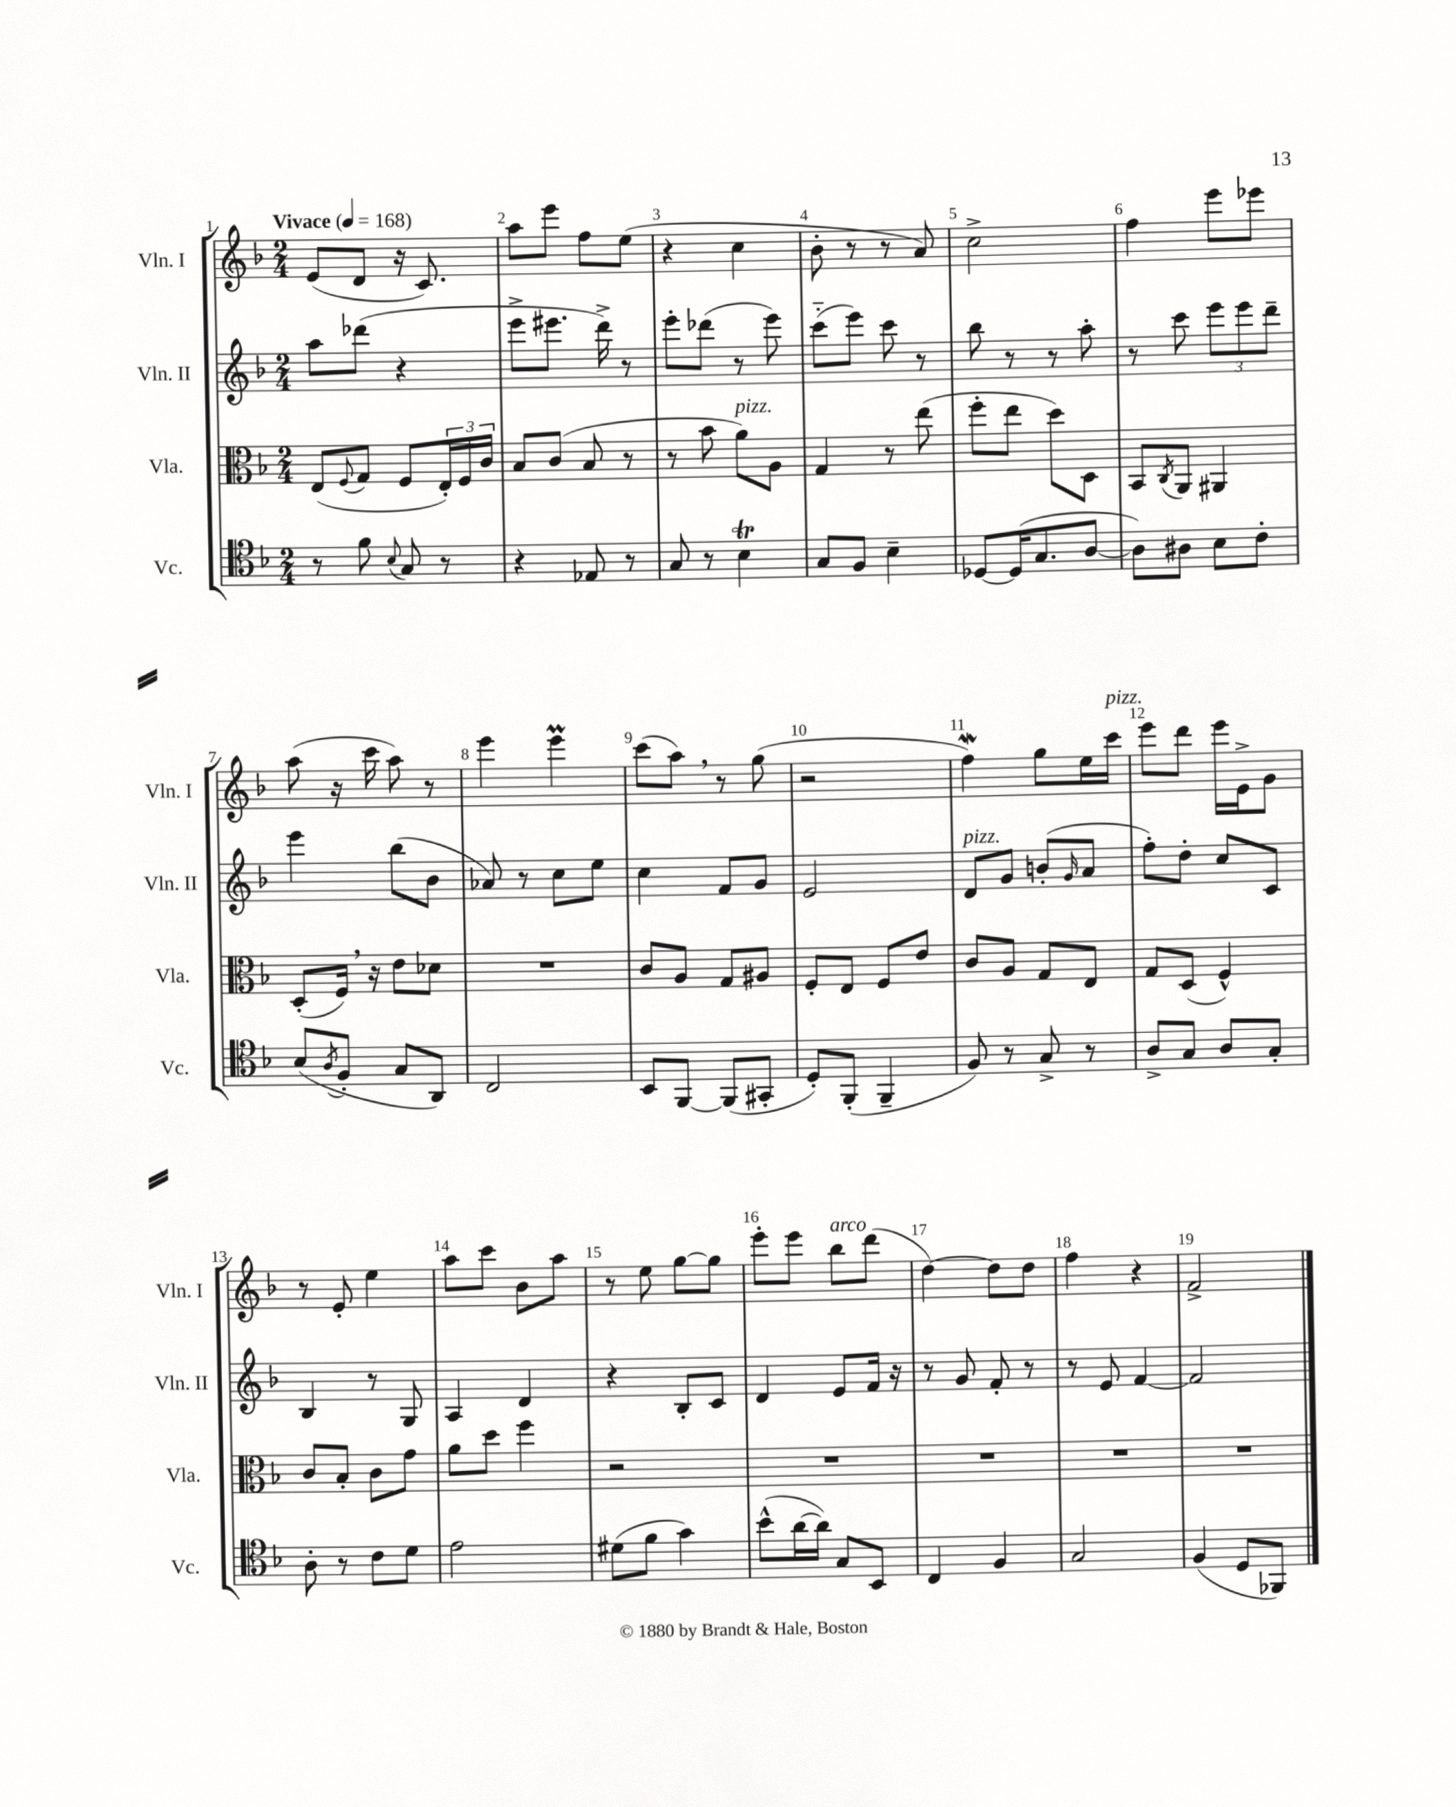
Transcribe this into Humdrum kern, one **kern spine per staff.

**kern	**kern	**kern	**kern
*staff4	*staff3	*staff2	*staff1
*clefC4	*clefC3	*clefG2	*clefG2
*k[b-]	*k[b-]	*k[b-]	*k[b-]
*M2/4	*M2/4	*M2/4	*M2/4
*MM168	*MM168	*MM168	*MM168
8r	(8E	8aa	(8e
.	8qqF	.	.
8f	8G	(8ddd-	8d
8qqB-	.	.	.
8G	8F	4r	16r
.	.	.	8.c)
8r	24E')	.	.
.	24F	.	.
.	24c	.	.
=	=	=	=
4r	8B-	8eee^	8aa
.	(8c	8.eee#	8eee
8E-	8B-	.	8ff
.	.	16ddd^)	.
8r	8r	8r	(8ee
=	=	=	=
8G	8r	8eee'	4r
8r	8b-	(8ddd-	.
4B-	8a)	8r	4cc
.	8A	8eee)	.
=	=	=	=
8G	4G	(8ccc'~	8b-'
8F	.	8eee)	8r
4B-~	8r	8ccc	8r
.	(8ee	8r	8a)
=	=	=	=
[8D-	8ff'	8bb-	2cc^
(16D-]	8ee	8r	.
8.G	.	.	.
.	8dd)	8r	.
[8A	8D	8aa'	.
=	=	=	=
8A])	8BB-	8r	4ff
.	8qC	.	.
8A#	8AA	8ccc	.
8B-	4AA#	12eee	8eee
.	.	12eee	.
8c'	.	.	8eee-
.	.	12ddd~	.
=	=	=	=
(8B-	(8D'	4eee	(8aa
8qA	.	.	.
8F'	16F)	.	16r
.	16r	.	16ccc
8G	8e	(8bb-	8aa)
8AA)	8d-	8b-	8r
=	=	=	=
2C	2r	8a-)	4eee
.	.	8r	.
.	.	8cc	4eee
.	.	8ee	.
=	=	=	=
8BB-	8c	4cc	(8ccc
[8FF	8A	.	8aa)
(8FF]	8G	8f	8r
8GG#'	8A#	8g	(8gg
=	=	=	=
8D')	8F'	2e	2r
(8FF'	8E	.	.
4FF~	8F	.	.
.	8e	.	.
=	=	=	=
8F)	8c	8d	4ff)
8r	8A	8g	.
8G^	8G	(8b'	8gg
.	.	16qqg	.
8r	8E	8a	16ee
.	.	.	16ccc
=	=	=	=
8A^	8G	8ff')	8eee
8G	(8D	8dd'	8ddd
8A	4F^^)	8cc	16eee
.	.	.	16e^
8G'	.	8c	8g
=	=	=	=
8A'	8c	4B-	8r
8r	8B-'	.	8e'
8c	8c	8r	4ee
8d	8g	8G	.
=	=	=	=
2e	8a	4A	8aa
.	8dd	.	8ccc
.	4ff	4d	8b-
.	.	.	8aa
=	=	=	=
(8d#	2r	4r	8r
8f	.	.	8ee
4g)	.	8B-'	[8gg
.	.	8c	8gg]
=	=	=	=
(8b-^^	2r	4d	8eee'
[16a	.	.	8eee
16a])	.	.	.
8G	.	8e	8bb-
8BB-	.	16f	(8ddd
.	.	16r	.
=	=	=	=
4C	2r	8r	[4dd)
.	.	8g	.
4F	.	8f'	8dd]
.	.	8r	8dd
=	=	=	=
2G	2r	8r	4ff
.	.	8e	.
.	.	[4f	4r
=	=	=	=
(4F	2r	2f]	2f^
8D	.	.	.
8FF-)	.	.	.
==	==	==	==
*-	*-	*-	*-
